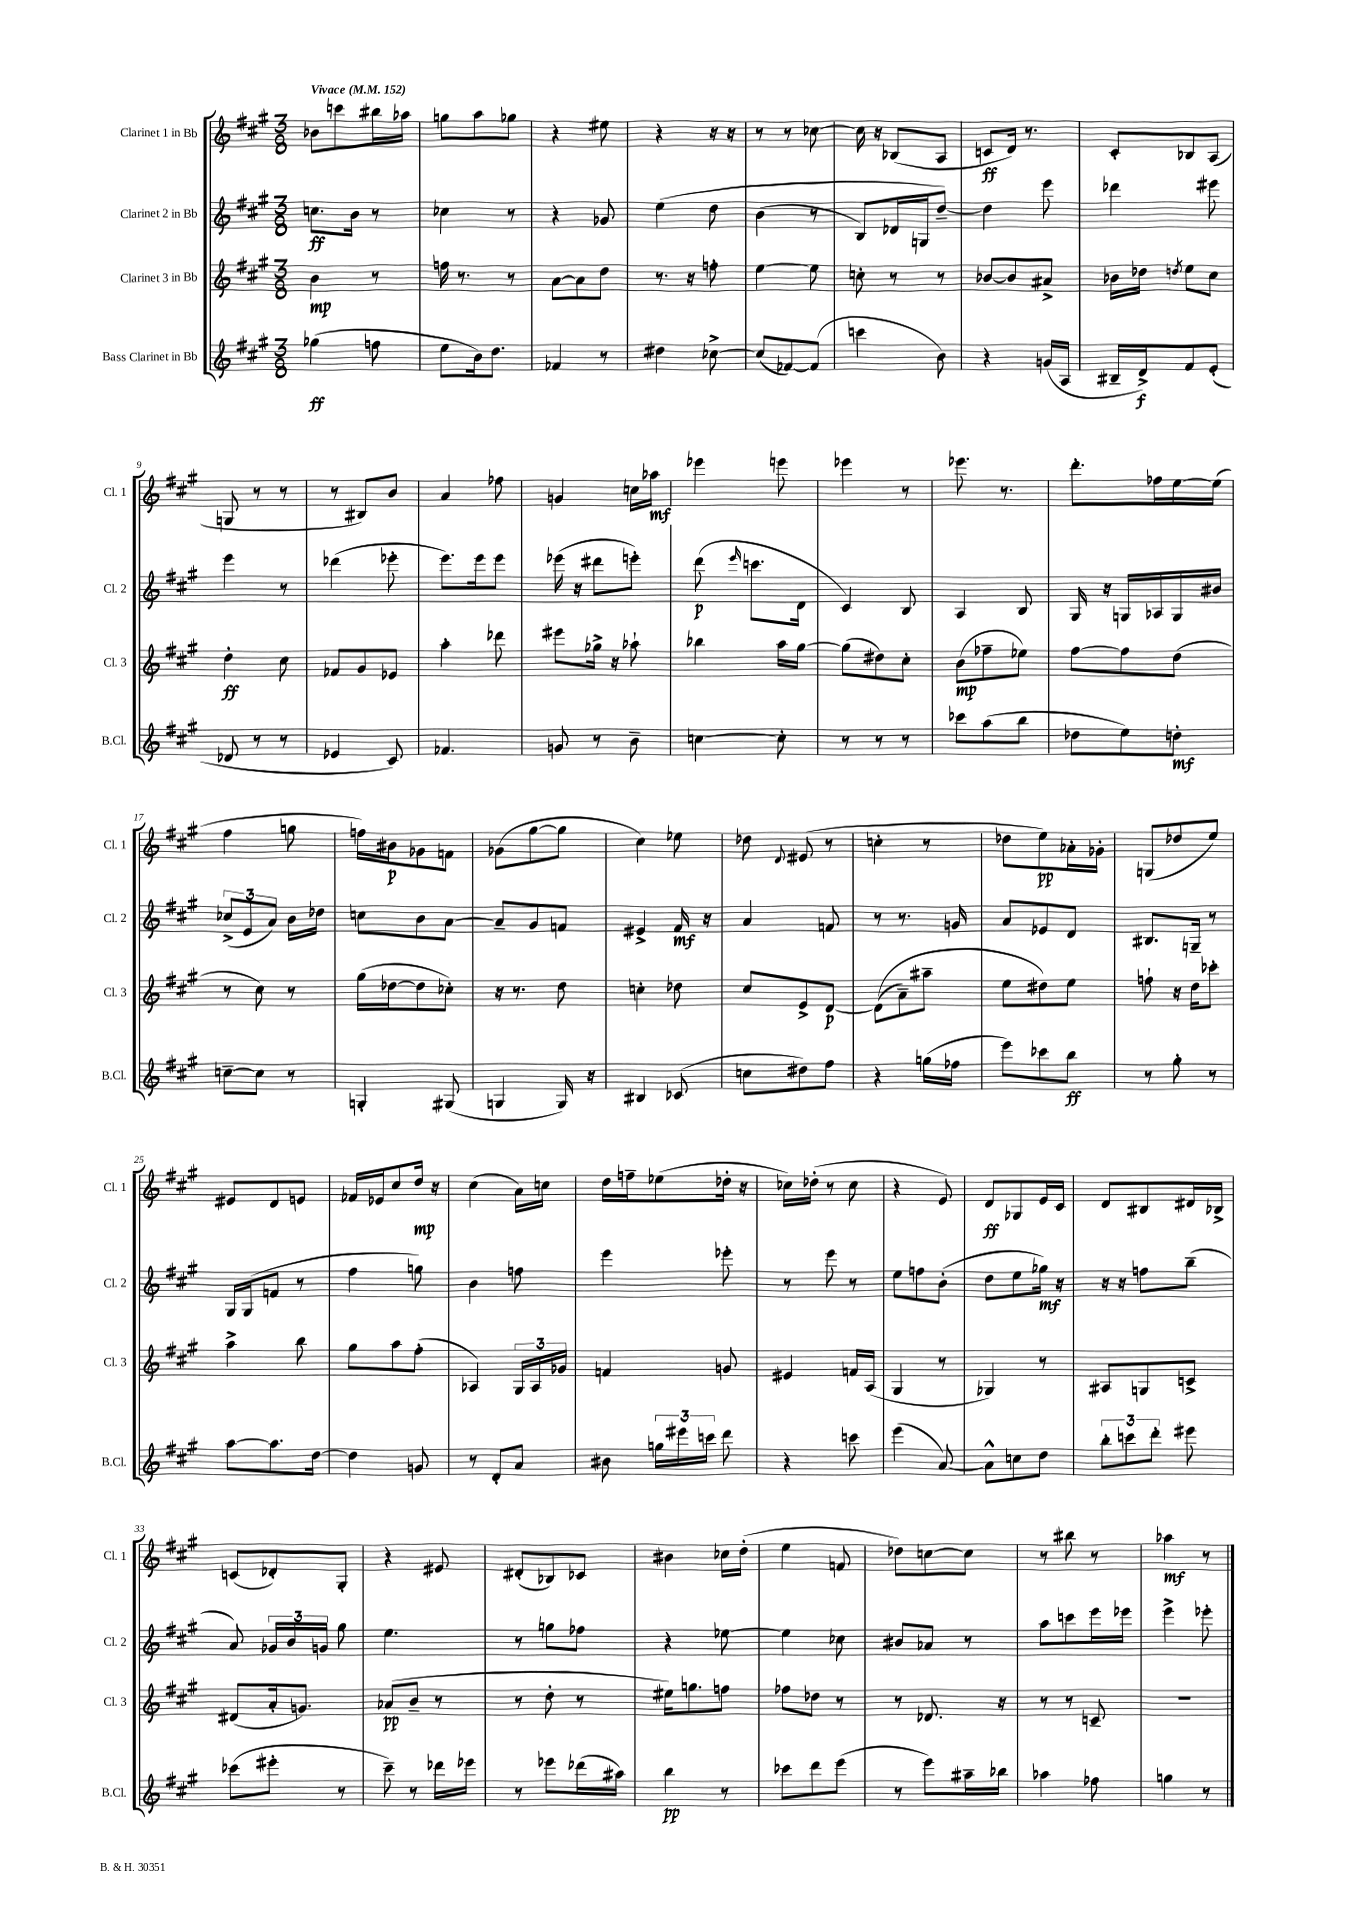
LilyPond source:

<<
\new StaffGroup <<
\new Staff = "s0" \with { instrumentName = "Clarinet 1 in Bb" shortInstrumentName = "Cl. 1" } {
    \clef treble \key a \major \numericTimeSignature \time 3/8 \tempo "Vivace" 4 = 152
    \autoBeamOff bes'8[ c'''8 bis''16 aes''16] |
    g''8[ a''8 ges''8] |
    r4 eis''8 |
    r4 r16 r16 |
    r8 r8 ces''8~ |
    ces''16 r16 bes8[( a8] |
    c'8[\ff d'16]) r8. |
    cis'8[-. bes8 a8]( |
    g8 r8 r8 |
    r8 bis8[) b'8] |
    a'4 fes''8 |
    g'4 c''16[ aes''16]\mf |
    ees'''4 e'''8 |
    ees'''4 r8 |
    ees'''8. r8. |
    d'''8.[-. fes''16 e''16~ e''16]( |
    fis''4 g''8 |
    f''16[) bis'16\p ges'8 f'8] |
    ges'8[( gis''8~ gis''8] |
    cis''4) ees''8 |
    des''8 \appoggiatura { d'8 } eis'8( r8 |
    c''4-. r8 |
    des''8[ e''8\pp) aes'16-. ges'16]-. |
    g8[( des''8 e''8]) |
    eis'8[ d'8 e'8] |
    fes'16[ ees'16 cis''8 d''16]\mp r16 |
    cis''4( a'16[) c''16] |
    d''16[ f''16-- ees''8( des''16]-. r16 |
    ces''16[) des''16]-.( r8 ces''8 |
    r4 e'8) |
    d'8[\ff ges8 e'16 cis'16] |
    d'8[ bis8 dis'16 bes16]-> |
    c'8[( des'8-.) gis8]-. |
    r4 eis'8 |
    dis'8[-.( bes8) ces'8] |
    bis'4 ces''16[ d''16]-.( |
    e''4 f'8 |
    des''8[) c''8~ c''8] |
    r8 bis''8 r8 |
    aes''4\mf r8 \bar "|." |
}
\new Staff = "s1" \with { instrumentName = "Clarinet 2 in Bb" shortInstrumentName = "Cl. 2" } {
    \clef treble \key a \major \numericTimeSignature \time 3/8
    \autoBeamOff c''8.[\ff b'16] r8 |
    ces''4 r8 |
    r4 ges'8 |
    e''4\( d''8 |
    b'4( r8 |
    b8[) des'16 g16 d''8]~--\) |
    d''4 e'''8 |
    des'''4 eis'''8 |
    e'''4 r8 |
    des'''4( ees'''8-. |
    e'''8.[) e'''16 e'''8] |
    ees'''16( r16 dis'''8[ e'''8]-.) |
    d'''8\p( \grace { e'''16 } c'''8.[ d'16] |
    cis'4) b8 |
    a4 b8 |
    gis16 r16 g16[ aes16 g16 bis'16] |
    \tuplet 3/2 { ces''8[->( e'8 a'8]) } b'16[ des''16] |
    c''8[ b'8 a'8]~ |
    a'8[-- gis'8 f'8] |
    eis'4-> fis'16\mf r16 |
    a'4 f'8 |
    r8 r8. g'16 |
    a'8[ ees'8 d'8] |
    bis8.[ g16]-- r8 |
    gis16[ gis16( f'8] r8 |
    fis''4 g''8) |
    b'4 f''8 |
    e'''4 ees'''8-. |
    r8 e'''8 r8 |
    e''8[ f''8 b'8]-.( |
    d''8[ e''8 ges''16]\mf) r16 |
    r16 r16 f''8[ b''8]--( |
    a'8) \tuplet 3/2 { ges'16[ b'16 g'16] } gis''8 |
    e''4. |
    r8 g''8[ fes''8] |
    r4 ees''8~ |
    ees''4 ces''8 |
    bis'8[ aes'8] r8 |
    a''8[ c'''8 e'''16 ees'''16] |
    e'''4-> ees'''8-. \bar "|." |
}
\new Staff = "s2" \with { instrumentName = "Clarinet 3 in Bb" shortInstrumentName = "Cl. 3" } {
    \clef treble \key a \major \numericTimeSignature \time 3/8
    \autoBeamOff b'4\mp r8 |
    f''16 r8. r8 |
    a'8[~ a'8 d''8] |
    r8. r16 f''8-. |
    e''4~ e''8 |
    c''8-. r8 r8 |
    bes'8[~ bes'8 ais'8]-> |
    bes'16[ des''16] \acciaccatura { d''8 } e''8[ cis''8] |
    d''4-.\ff cis''8 |
    fes'8[ gis'8 ees'8] |
    a''4-. des'''8 |
    eis'''8[ ges''16]-> r16 aes''8-! |
    bes''4 a''16[ gis''16]~ |
    gis''8[( dis''8) cis''8]-. |
    b'8[\mp( fes''8-- ees''8]) |
    fis''8[~ fis''8 d''8]( |
    r8 cis''8) r8 |
    gis''16[( des''16~ des''8 ces''8]-.) |
    r16 r8. d''8 |
    c''4-. des''8 |
    cis''8[ e'8-> d'8]~\p |
    d'8[(\( a'8--) ais''8]-- |
    e''8[ dis''8\) e''8] |
    f''8-! r16 d''16[ ces'''8]-. |
    a''4-> b''8 |
    gis''8[ a''8 fis''8]-.( |
    aes4) \tuplet 3/2 { gis16[ aes16 ges'16] } |
    f'4 g'8 |
    eis'4 f'16[ a16]( |
    gis4 r8 |
    ges4) r8 |
    ais8[ g8 c'8]-> |
    dis'8[( a'16-. g'8.]) |
    aes'8[\pp( b'8]-- r8 |
    r8 d''8-. r8 |
    eis''16[) g''8. f''8] |
    fes''8[ des''8] r8 |
    r8 des'8. r16 |
    r8 r8 c'8-- |
    r4. \bar "|." |
}
\new Staff = "s3" \with { instrumentName = "Bass Clarinet in Bb" shortInstrumentName = "B.Cl." } {
    \clef treble \key a \major \numericTimeSignature \time 3/8
    \autoBeamOff ges''4\ff( f''8 |
    e''8[ b'16) d''8.] |
    fes'4 r8 |
    dis''4 ces''8~-> |
    ces''8[( fes'8~) fes'8]( |
    c'''4 b'8) |
    r4 g'16[( a16] |
    bis16[-- d'16->\f) fis'8 e'8]-.( |
    des'8 r8 r8 |
    ees'4 cis'8) |
    fes'4. |
    g'8 r8 b'8-- |
    c''4~ c''8-. |
    r8 r8 r8 |
    ces'''8[ a''8( b''8] |
    des''8[ e''8) d''8]-.\mf |
    c''8[~-- c''8] r8 |
    g4-. gis8( |
    g4 g16) r16 |
    bis4 ces'8( |
    c''8[ dis''8) fis''8] |
    r4 g''16[( fes''16] |
    e'''8[) ces'''8 b''8]\ff |
    r8 gis''8-. r8 |
    a''8[~ a''8. d''16]~ |
    d''4 g'8 |
    r8 d'8[-. a'8] |
    bis'8 \tuplet 3/2 { g''16[ eis'''16 c'''16] } d'''8 |
    r4 c'''8 |
    e'''4( a'8~) |
    a'8[-^ c''8 d''8] |
    \tuplet 3/2 { b''8[-. c'''8 d'''8]-. } eis'''8 |
    ces'''8[( eis'''8]-. r8 |
    cis'''8--) r8 des'''16[ ees'''16] |
    r8 ees'''8[ des'''16( ais''16]) |
    b''4\pp r8 |
    ces'''8[ d'''8 e'''8]( |
    r8 e'''8[) ais''16-- bes''16] |
    aes''4 fes''8 |
    g''4 r8 \bar "|." |
}
>>
>>
